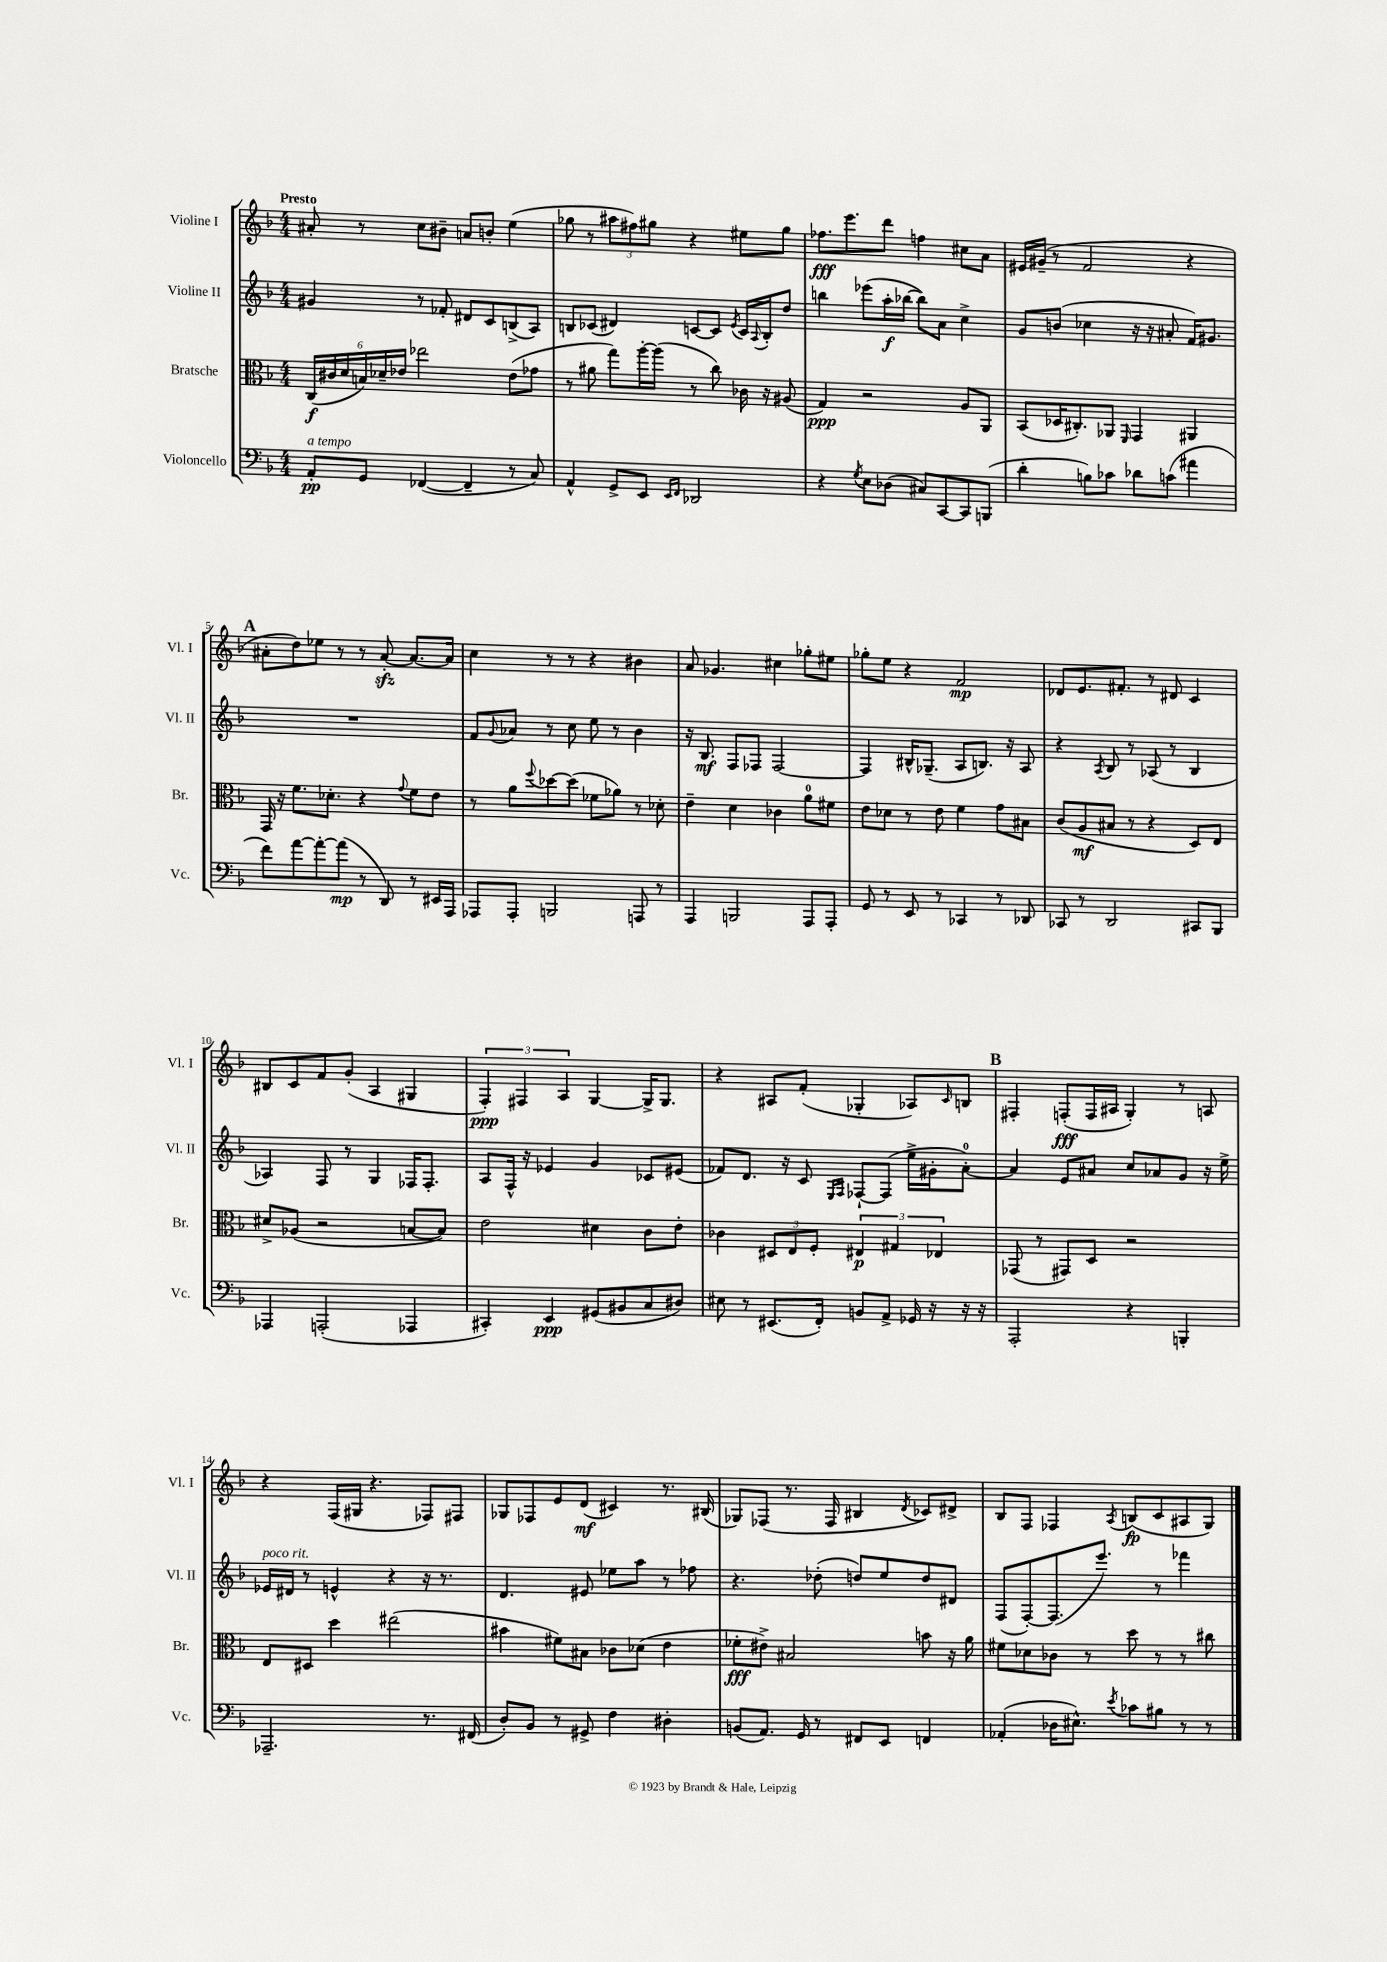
<<
\new StaffGroup <<
\new Staff = "s0" \with { instrumentName = "Violine I" shortInstrumentName = "Vl. I" } {
    \clef treble \key f \major \numericTimeSignature \time 4/4 \tempo "Presto"
    ais'8-. r8 c''8 bis'8-- a'8 b'8-. e''4( |
    ges''8 r8 \tuplet 3/2 { ais''8 fis''8) gis''8 } r4 eis''8 gis''8 |
    fes''8.\fff e'''8. d'''8 f''4 cis''8 a'8 |
    eis'16 gis'16--( r8 f'2 r4 |
    \mark \markup { \bold "A" } ais'8-. d''8) ees''8 r8 r8 ais'8~-.\sfz ais'8.~ ais'16 |
    c''4 r8 r8 r4 bis'4 |
    a'8 ges'4. cis''4 ges''8-. eis''8 |
    ges''8-. e''8 r4 f'2\mp |
    des'8 e'8. fis'8.-. r8 dis'8 c'4 |
    bis8 c'8 f'8 g'8-.( a4 gis4 |
    \tuplet 3/2 { f4-.\ppp) fis4 a4 } g4~ g16-> g8. |
    r4 ais8 f'8-.( ges4-. aes8) \grace { c'16 } b8 |
    \mark \markup { \bold "B" } fis4-. f8-.\fff( f16 ais16 g4-.) r8 a8 |
    r4 f16( gis16 r4. fes8) fis8 |
    ges8 fes8 e'8 d'8\mf( cis'4) r8. bis16( |
    ges8) fes8( r8. fes16 bis4 \acciaccatura { d'8 } ces'8) dis'8-> |
    bes8 f8 fes4 \acciaccatura { a8 } b8\fp( c'8 ais8 g8) \bar "|." |
}
\new Staff = "s1" \with { instrumentName = "Violine II" shortInstrumentName = "Vl. II" } {
    \clef treble \key f \major \numericTimeSignature \time 4/4
    gis'4 r8 fes'8-. dis'8 c'8 b8->( a8) |
    b8 ces'8( dis'4) c'8~ c'8 \acciaccatura { e'8 } c'16 \appoggiatura { a8 } b16-. d''8 |
    b''4 ees'''8( a''16-.\f bes''16~ bes''8) a'8 c''4-> |
    g'8 b'8( ces''4 r16 r16 ais'8-. f'16) gis'8. |
    \mark \markup { \bold "A" } R1 |
    f'8 \appoggiatura { g'8 } aes'8 r8 c''8 e''8 r8 bes'4 |
    r16 bes8.\mf f8 fes8 fes2~ |
    fes4 bis16-^ ges8.--( a8 b8.) r16 a8 |
    r4 \acciaccatura { a8 } bes8 r8 aes8( r8 bes4 |
    aes4) f8 r8 g4 fes16 fes8.-. |
    a8 f16-^ r16 ees'4 g'4 ces'8 eis'8( |
    fes'8) d'8. r16 c'8 \grace { e16 f16 } fes8~-! fes8( e''16-> gis'16-. a'8-0~-.) |
    \mark \markup { \bold "B" } a'4 e'8 ais'8 c''8 aes'8 g'8 r16 e''16-> |
    ees'16^\markup { \italic "poco rit." } dis'16 r8 e'4-^ r4 r16 r8. |
    d'4. eis'8 ees''8 a''8 r8 fes''8 |
    r4. des''8-.( d''8) e''8 d''8 dis'8 |
    f8( f8~-.) f8.( e'''8.) r8 fes'''4 \bar "|." |
}
\new Staff = "s2" \with { instrumentName = "Bratsche" shortInstrumentName = "Br." } {
    \clef alto \key f \major \numericTimeSignature \time 4/4
    \tuplet 6/4 { c16\f( cis'16 d'16 b16) des'16-- ees'16 } ees''2 ees'8( ges'8 |
    r8 ais'8 g''8) a''16~-. a''16( r8 c''8) ces'16 r16 ais8( |
    g4\ppp) r2 a8 a,8 |
    bes,8( des16 cis8.-.) aes,8 \grace { f,16 } g,4 ais,4 |
    \mark \markup { \bold "A" } g,16 r16 f'8. des'8.-. r4 \appoggiatura { g'8 } f'8 e'8 |
    r8 a'8 \appoggiatura { f''8 } des''8~ des''8( fes'8 aes'8) r8 des'8-. |
    e'4-- d'4 ces'4 a'8-0 fis'8 |
    e'8 des'8 r8 e'8 f'4 g'8 bis8 |
    c'8( a8\mf bis8 r8 r4 d8) e8 |
    dis'8-> aes8( r2 b8~ b8) |
    e'2 dis'4 c'8 e'8-. |
    ces'4 \tuplet 3/2 { dis8 e8 f8-. } \tuplet 3/2 { eis4\p gis4 ees4 } |
    \mark \markup { \bold "B" } ges,8( r8 gis,8) d8 r2 |
    e8 dis8 d''4 eis''2( |
    bis'4 fis'8) bis8 ces'8 des'8( e'4 |
    fes'8-.\fff eis'8->) bis2 b'8 r16 a'16 |
    fis'8 des'8 ces'8 r8 d''8 r8 r8 cis''8 \bar "|." |
}
\new Staff = "s3" \with { instrumentName = "Violoncello" shortInstrumentName = "Vc." } {
    \clef bass \key f \major \numericTimeSignature \time 4/4
    a,8-.\pp^\markup { \italic "a tempo" } g,8 fes,4~( fes,4-- r8 c8) |
    a,4-^ g,8-> e,8 \grace { e,16 f,16 } des,2 |
    r4 \acciaccatura { g8 } e8 des8( cis8) c,8~ c,8 b,,8( |
    d'4-. b8) ces'8 des'8 c'8( ais'4 |
    \mark \markup { \bold "A" } f'8) a'8~ a'8~-. a'8\mp( r8 d,8) r8 eis,16 a,,16 |
    aes,,8 aes,,8-. b,,2 a,,8 r8 |
    a,,4 b,,2 a,,8 a,,8-. |
    g,8 r8 e,8 r8 ces,4 r8 des,8 |
    ces,8 r8 d,2 cis,8 bes,,8 |
    aes,,4 a,,2-.( aes,,4 |
    cis,4-.) e,4\ppp gis,8( bis,8 c8 dis8) |
    eis8 r8 eis,8.( f,16-.) b,8 a,8-> ges,16 r16 r16 r16 |
    \mark \markup { \bold "B" } a,,2-. r4 b,,4-. |
    aes,,2.-- r8. fis,16( |
    d8-.) bes,8 r8 gis,8-> f4 dis4-. |
    b,8( a,8.) g,16 r8 fis,8 e,8 f,4 |
    aes,4-.( des16 eis8.-^) \acciaccatura { e'8 } ces'8 bis8 r8 r8 \bar "|." |
}
>>
>>
